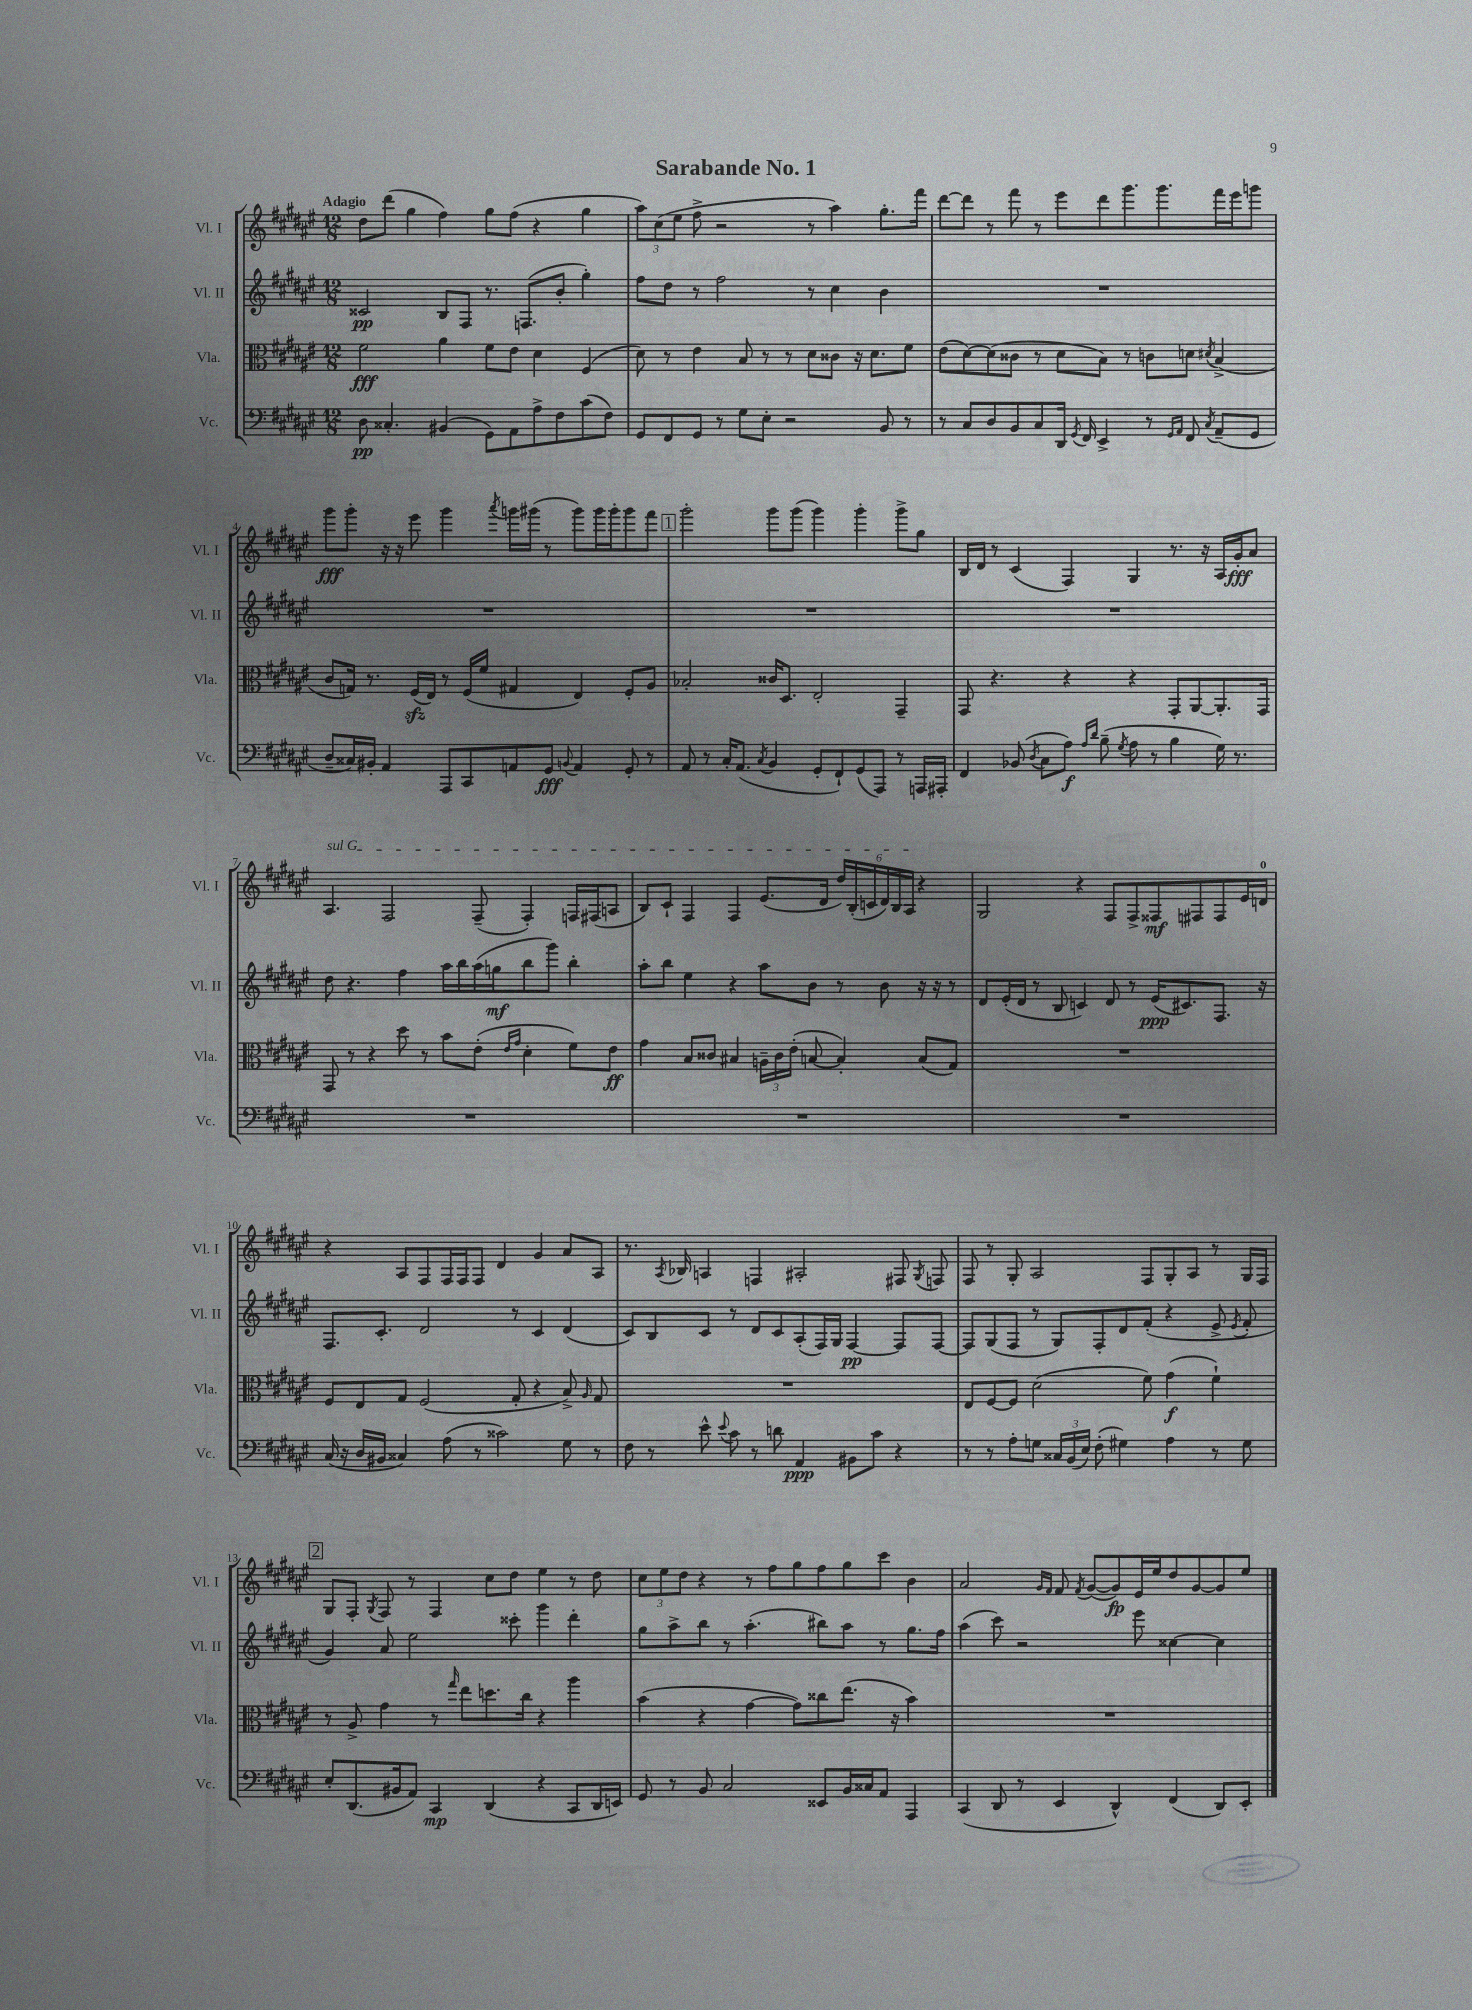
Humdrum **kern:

**kern	**kern	**kern	**kern
*staff4	*staff3	*staff2	*staff1
*clefF4	*clefC3	*clefG2	*clefG2
*k[f#c#g#d#a#e#]	*k[f#c#g#d#a#e#]	*k[f#c#g#d#a#e#]	*k[f#c#g#d#a#e#]
*M12/8	*M12/8	*M12/8	*M12/8
8D#	2f#	2c##	8dd#
4.C##'	.	.	(8ddd#
.	.	.	4gg#
(4BB#	4a#	8B	4ff#)
.	.	8F#	.
8GG#)	8f#	8.r	8gg#
8AA#	8e#	.	(8ff#
.	.	(8.F	.
8A#^	4d#	.	4r
8F#	.	8b'	.
(8c#	(4F#	4gg#')	4gg#
8F#)	.	.	.
=	=	=	=
8GG#	8d#)	8ff#	12aa#)
.	.	.	(12cc#
8FF#	8r	8dd#	.
.	.	.	12ee#
8GG#	4e#	8r	8ff#^
8r	.	2ff#	2r
8G#	8B	.	.
8E#'	8r	.	.
2r	8r	.	.
.	8d#	8r	8r
.	8c##	4cc#	4aa#)
.	16r	.	.
.	8.d#	.	.
8BB	.	4b	8.gg#'
8r	8f#	.	.
.	.	.	16fff#
=	=	=	=
8r	(8e#	1.r	[8ddd#
8C#	[8d#)	.	8ddd#]
8D#	(8d#]	.	8r
8BB	8c##	.	8fff#
8C#	8r	.	8r
16DD#	8d#	.	8eee#
8qGG#	.	.	.
16FF#	.	.	.
4EE#^	8B)	.	8ddd#
.	8r	.	8.ggg#
8r	8c	.	.
.	.	.	8.ggg#
16qqGG#	.	.	.
16qqAA#	.	.	.
8FF#	8d	.	.
8qC#	8qd#	.	.
(8AA#~	(4B^	.	16fff#
.	.	.	16eee#
8GG#	.	.	8ggg
=	=	=	=
8D#~	8c#	1.r	8ggg#
16C##)	16G)	.	8ggg#'
16BB#'	8.r	.	.
4AA#	.	.	16r
.	.	.	16r
.	(16F#	.	8eee#
.	16E#)	.	.
8AAA#	8r	.	4ggg#
8CC#	(16F#	.	.
.	16f#	.	.
.	.	.	8qaaa#
8AA	4G#	.	16ggg
.	.	.	(16ggg#
8GG#	.	.	8r
8qqBB	.	.	.
4AA	4E#)	.	8ggg#)
.	.	.	16ggg#
.	.	.	16ggg#'
8GG#'	8F#'	.	8ggg#
8r	8A#	.	8fff#
=	=	=	=
8AA#	2B-'	1.r	2ggg#'
8r	.	.	.
16C#'	.	.	.
(8.AA#	.	.	.
8qC#	.	.	.
4BB	16c##	.	8ggg#
.	8.D#	.	.
.	.	.	(8ggg#
8GG#'	2E#'	.	4ggg#)
8FF#`)	.	.	.
(8GG#	.	.	4ggg#'
8AAA#)	.	.	.
8r	4GG#~	.	8ggg#^
16AAA	.	.	8gg#
16AAA#'	.	.	.
=	=	=	=
4FF#	8GG#	1.r	16B
.	.	.	16d#
.	4.r	.	8r
(8BB-	.	.	(4c#
8qD#	.	.	.
8C#	.	.	.
8A#)	4r	.	4F#)
16qqA#	.	.	.
16qqd#	.	.	.
(8B~	.	.	.
8qG#	.	.	.
8A#	4r	.	4G#
8r	.	.	.
4B	8GG#'	.	8.r
.	[8AA#	.	.
.	.	.	16r
16G#)	8.AA#']	.	16A#
8.r	.	.	16g#'
.	.	.	8a#
.	16GG#	.	.
=	=	=	=
1.r	8GG#	8dd#	4.A#
.	8r	4.r	.
.	4r	.	.
.	.	.	2F#
.	8dd#	4ff#	.
.	8r	.	.
.	8b	16aa#	.
.	.	16bb	.
.	(8e#'	(16aa#	(8F#~
.	.	16gg	.
.	16qqe#	.	.
.	16qqg#	.	.
.	4d#'	8bb	4F#')
.	.	8ggg#)	.
.	8f#)	4bb'	16F
.	.	.	(16F#
.	8e#	.	8A
=	=	=	=
1.r	4g#	8aa#'	8B)
.	.	8bb	8c#`
.	8B	4ee#	4F#
.	8c##	.	.
.	4B#	4r	4F#
.	24A~	8aa#	(8.e#
.	24c##	.	.
.	(24e#'	.	.
.	[8B	8b	.
.	.	.	16d#
.	4B'])	8r	24dd#)
.	.	.	(24B'
.	.	.	24c
.	.	8b	24d#)
.	.	.	24B
.	.	.	24A#
.	(8B	16r	4r
.	.	16r	.
.	8G#)	8r	.
=	=	=	=
1.r	1.r	8d#	2G#
.	.	(16e#'	.
.	.	16d#	.
.	.	8r	.
.	.	8B	.
.	.	4c)	4r
.	.	8d#	8F#
.	.	8r	8F#^
.	.	(16e#	8F##
.	.	8.c#)	.
.	.	.	8F#
.	.	8.F#	8F#
.	.	.	16e#
.	.	16r	16d
=	=	=	=
(16C#	8F#	8.F#	4r
16r	.	.	.
16D#	8E#	.	.
16BB#	.	8.c#'	.
4C##)	8G#	.	8A#
.	(2F#	2d#	8F#
(8A#	.	.	16F#
.	.	.	16F#
8r	.	.	8F#
2c##)	.	.	4d#
.	8G#'	8r	.
.	4r	4c#	4g#
8G#	8B^)	(4d#	8a#
.	16qqA#	.	.
8r	8G#	.	8A#
=	=	=	=
8F#	1.r	8c#)	8.r
8r	.	8B	.
.	.	.	8qA#
.	.	.	16B-
8e#^^	.	8c#	4A
8qqe#	.	.	.
8c#	.	8r	.
8r	.	8d#	4F
8d	.	8c#	.
4AA#	.	(8A#'	2A#'
.	.	16F#)	.
.	.	16G#	.
8BB#	.	[4F#	.
8c#	.	.	.
4r	.	8F#]	8F#
.	.	.	8qG#
.	.	[8F#	8F
=	=	=	=
8r	8E#	8F#]	8F#
8r	[8F#	(8G#	8r
8A#'	8F#]	8F#	8G#'
8G	(2d#	8r	2A#
24C##	.	8G#)	.
(24BB	.	.	.
24E#)	.	.	.
(8F#'	.	8F#'	.
4G#)	.	8d#	.
.	8f#)	(8f#'	8F#
4A#	(4g#	4r	8G#'
.	.	.	8A#
8r	4f#`)	8e#^	8r
.	.	8qe#	.
8G#	.	8f#'	16G#
.	.	.	16F#
=	=	=	=
8E#'	8r	4g#)	8G#
(8.DD#	8A#^	.	8F#'
.	.	.	8qG#
.	4g#	8a#	8F#
16BB#	.	.	.
8AA#)	.	2ee#	8r
4CC#	8r	.	4F#
.	16qqgg#	.	.
.	8ee#	.	.
(4DD#	8.dd	.	8cc#
.	.	8ccc##'	8dd#
.	16cc#	.	.
4r	4r	4ggg#	4ee#
8CC#	4aa#	4ddd#'	8r
16DD#	.	.	8dd#
16EE)	.	.	.
=	=	=	=
8GG#	(4b	8gg#	12cc#
.	.	.	12ee#
8r	.	8aa#^	.
.	.	.	12dd#
8BB	4r	8bb	4r
2C#	.	8r	.
.	[4g#	(4.aa#'	8r
.	.	.	8ff#
.	8g#])	.	8gg#
8EE##	8cc##	8bb#)	8ff#
16BB	(8.ee#	8aa#	8gg#
16C##	.	.	.
8AA#	.	8r	8ccc#
.	16r	.	.
4AAA#	4b)	8.gg#	4b
.	.	16ff#	.
=	=	=	=
(4CC#	1.r	(4aa#	2a#
8DD#	.	8ccc#)	.
8r	.	2r	.
.	.	.	16qqg#
.	.	.	16qqf#
4EE#	.	.	8f#
.	.	.	8qf#
.	.	.	([8g#
4DD#^^)	.	.	8g#])
.	.	8eee#	16e#
.	.	.	16ee#
(4FF#	.	[4cc##	8dd#
.	.	.	[8g#
8DD#)	.	4cc##]	8g#]
8EE#'	.	.	8ee#
==	==	==	==
*-	*-	*-	*-
